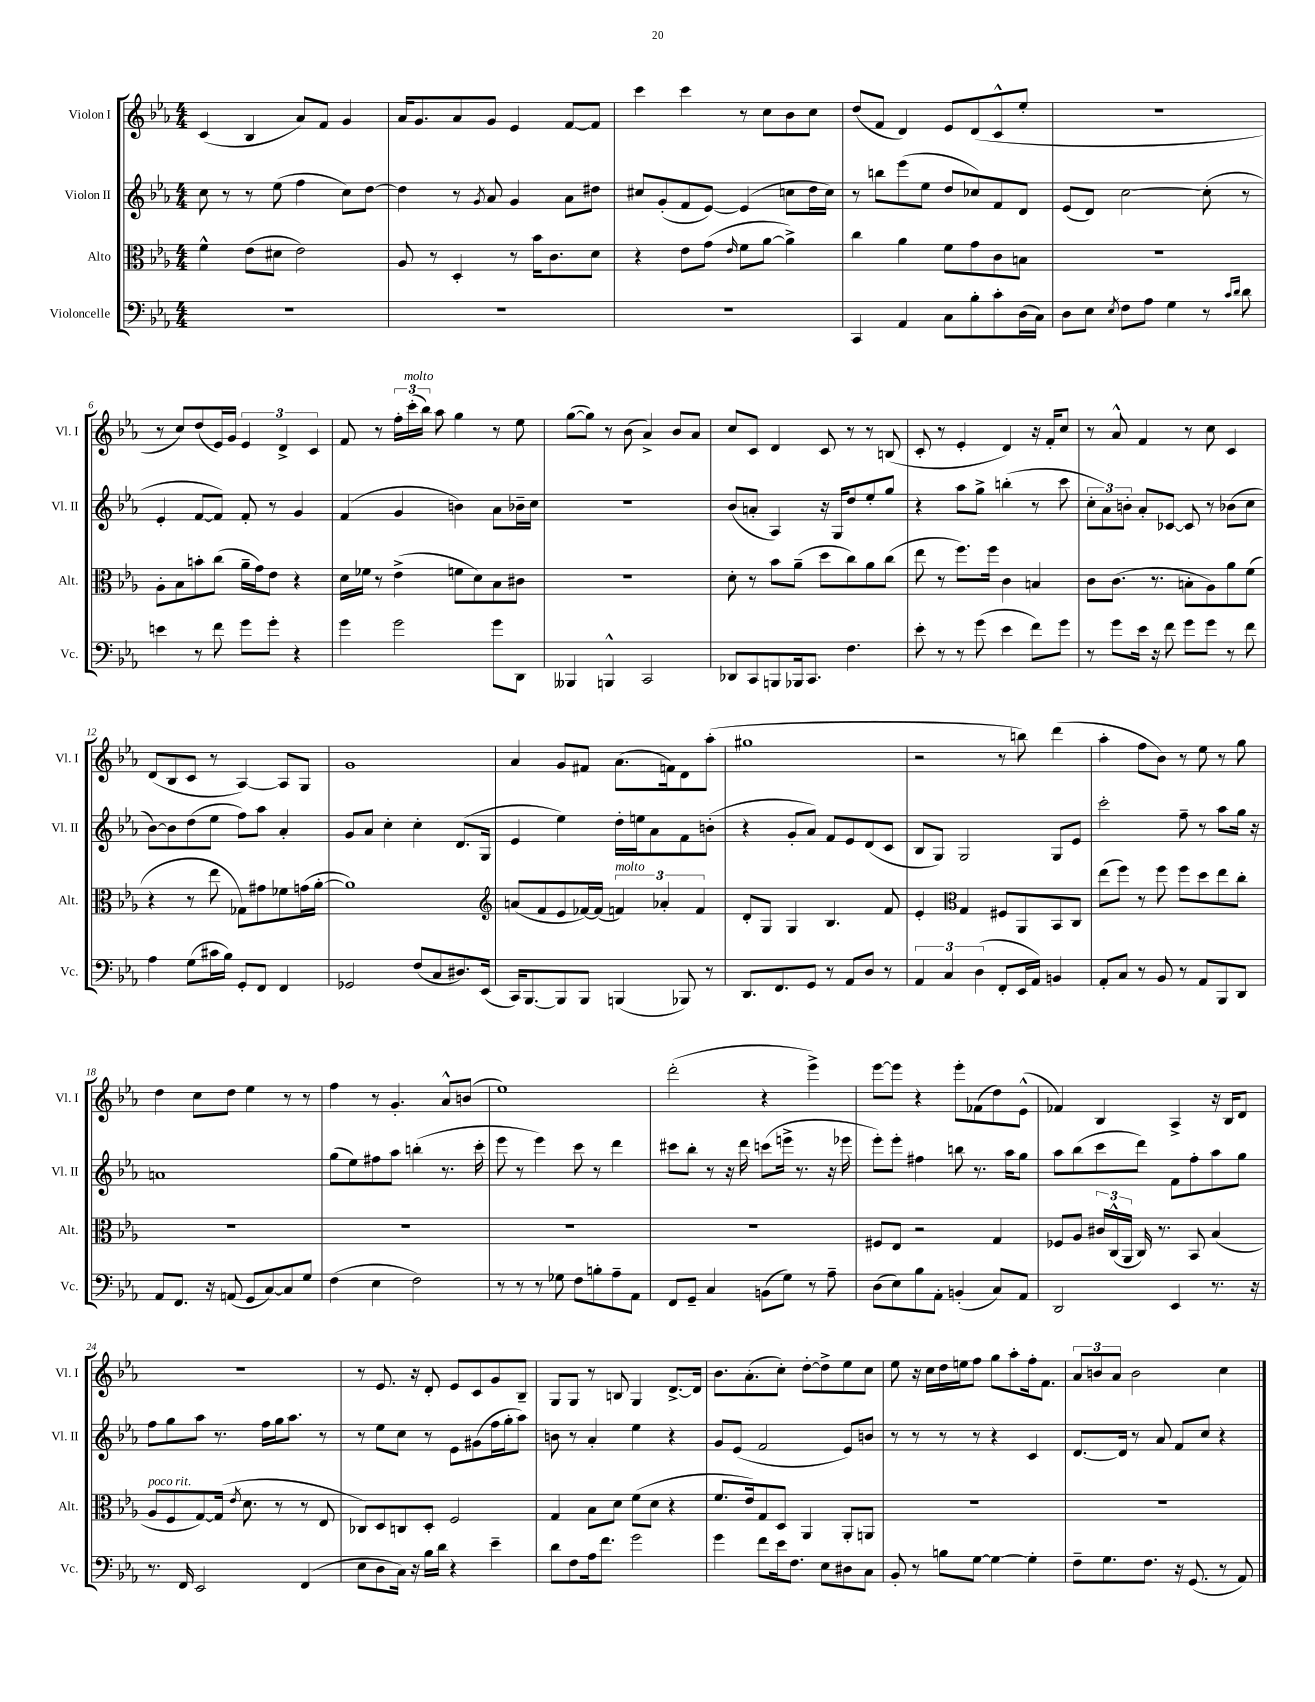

**kern	**kern	**kern	**kern
*part4	*part3	*part2	*part1
*staff4	*staff3	*staff2	*staff1
*I"Violoncelle	*I"Alto	*I"Violon II	*I"Violon I
*I'Vc.	*I'Alt.	*I'Vl. II	*I'Vl. I
*clefF4	*clefC3	*clefG2	*clefG2
*k[b-e-a-]	*k[b-e-a-]	*k[b-e-a-]	*k[b-e-a-]
*M4/4	*M4/4	*M4/4	*M4/4
=1	=1	=1	=1
1r	4f^^\	8cc\	(4c/
.	.	8r	.
.	(8e-\L	8r	4B-/
.	8d#X\J	(8ee-\	.
.	2e-\)	4ff\	8a-/L)
.	.	.	8f/J
.	.	8cc\L)	4g/
.	.	[8dd\J	.
=2	=2	=2	=2
1r	8A-/	4dd\]	16a-/KL
.	.	.	8.g/
.	8r	.	.
.	4D'/	8r	8a-/
.	.	8qg/	.
.	.	8a-/	8g/J
.	8r	4g/	4e-/
.	16b-\KL	.	.
.	8.c\	.	.
.	.	8a-\L	[8f/L
.	8d\J	8dd#X\J	8f/J]
=3	=3	=3	=3
1r	4r	8cc#X/L	4ccc\
.	.	(8g'/	.
.	8e-\L	8f/	4ccc\
.	(8g\J	[8e-/J)	.
.	16qqe-/	.	.
.	8f\L	(4e-/]	8r
.	[8a-\J	.	8cc\L
.	4a-^\])	8ccn\L	8b-\
.	.	16dd\L	8cc\J
.	.	16cc\JJ)	.
=4	=4	=4	=4
4CC/	4cc\	8r	(8dd/L
.	.	8bbn\L	8f/J
4AA-/	4a-\	(8eee-\	4d/)
.	.	8ee-\J	.
8C\L	8f\L	8dd/L	8e-/L
8B-'\	8g\	8cc-X/)	(8d/
8c'\	8c\	8f/	8c^^/
(16D\L	8Bn\J	8d/J	8ee-'/J
16C\JJ)	.	.	.
=5	=5	=5	=5
8D\L	1r	(8e-/L	1r
8E-\J	.	8d/J)	.
8qE-/	.	.	.
8F\L	.	[2cc\	.
8A-\J	.	.	.
4G\	.	.	.
8r	.	(8cc'\]	.
16qqc/LL	.	.	.
16qqd/JJ	.	.	.
8d\	.	8r	.
!!LO:LB:g=z
=6	=6	=6	=6
4en\	8A-'\L	4e-'/	8r
.	8B-\	.	8cc/L)
8r	8bn'\	[8f/L	(8dd/
8f\	(8cc\J	8f/J])	16e-/L)
.	.	.	16g/JJ
8g\L	16a-~\LL	8f'/	6e-/
.	16g\J)	.	.
8g'\J	8e-\J	8r	.
.	.	.	6d^/
4r	4r	4g/	.
.	.	.	6c/
=7	=7	=7	=7
4g\	16d\LL	(4f/	8f/
.	16f-X\JJ	.	.
.	8r	.	8r
2g\	(4e-^\	4g/	24ff'\LL
!	!	!	!LO:TX:a:i:t=molto
.	.	.	(24ccc'\
.	.	.	24bb-\JJ)
.	.	.	8aa-\
.	8fn\L	4bn\)	4gg\
.	8d\)	.	.
8g\L	8B-\	8a-\L	8r
8DD\J	8c#X\J	16b-X~\L	8ee-\
.	.	16cc\JJ	.
=8	=8	=8	=8
4BBB--X/	1r	1r	([8gg\L
.	.	.	8gg\J])
4BBBn^^/	.	.	8r
.	.	.	(8b-\
2CC/	.	.	4a-^/)
.	.	.	8b-/L
.	.	.	8a-/J
=9	=9	=9	=9
8DD-X/L	8d'\	(8b-/L	8cc/L
8CC/	8r	8an'/J	8c/J
8BBBn/	8b-\L	4A-/)	4d/
16BBB-X/k	(8a-~\J	.	.
8.CC/J	.	.	.
.	8dd\L	16r	8c/
.	.	16G/KL	.
4.F\	8cc\)	8dd/	8r
.	8a-\	8ee-'/	8r
.	(8cc\J	8gg/J	(8Bn/
=10	=10	=10	=10
8e-'\	8ee-\	4r	8c'/
8r	8r	.	8r
8r	8.ff\L)	8aa-\L	4e-'/
(8g\	.	8gg^\J	.
.	16ff\Jk	.	.
4e-\	4c\	(4bbn'\	4d/)
8f\L)	4Bn/	8r	16r
.	.	.	16f'/KL
8g\J	.	8ccc\	8cc/J
=11	=11	=11	=11
8r	8c\L	12cc'\L	8r
.	.	12a-\)	.
8g\L	(8.c\J	.	8a-^^/
.	.	12bn'\J	.
16e-\Jk	.	8a-'/L	4f/
16r	8.r	.	.
8f\	.	[8c-X/J	.
8g\L	8Bn'\L	8c-/]	8r
8g\J	8A-\)	8r	8cc\
8r	8a-\	(8b-X\L	4c/
8f\	(8f\J	8cc\J	.
!!LO:LB:g=z
=12	=12	=12	=12
4A-\	4r	[8b-\L)	(8d/L
.	.	8b-\]	8B-/
(8G\L	8r	(8dd\	8c/J
16c#X\L	8ee-\	8ee-\J	8r
16B-\JJ)	.	.	.
8GG'/L	8G-X\L)	8ff\L)	[4A-/)
8FF/J	8g#X\	8aa-\J	.
4FF/	8f-X\	4a-'/	8A-/L]
.	(16gn\L	.	8G/J
.	[16a-'\JJ	.	.
=13	=13	=13	=13
2GG-X/	1a-])	8g/L	1g
.	.	8a-/J	.
.	.	4cc'\	.
(8F/L	.	4cc'\	.
8C/	.	.	.
8.D#X/)	.	(8.d/L	.
(16EE-/Jk	.	16G/Jk	.
=14	=14	=14	=14
*	*clefG2	*	*
16CC/KL)	(8an/L	4e-/	4a-/
[8.BBB-/	.	.	.
.	8f/	.	.
8BBB-/]	8e-/	4ee-\)	8g/L
8BBB-/J	[16f-X/L)	.	8f#X/J
.	(16f-/JJ]	.	.
!	!LO:TX:a:i:t=molto	!	!
(4BBBn/	6fn/)	16dd'\LL	(8.a-\L
.	.	16een\J	.
.	.	8a-\	.
.	6a-X'/	.	.
.	.	.	16fn\k)
8BBB-X/)	.	8f\	8d\
.	6f/	.	.
8r	.	(8bn'\J	(8aa-'\J
=15	=15	=15	=15
8.DD/L	8d'/L	4r	1gg#X
.	8G/J	.	.
8.FF/	.	.	.
.	4G/	8g'/L	.
8GG/J	.	8a-/J)	.
8r	4.B-/	8f/L	.
8AA-/L	.	8e-/	.
8D/J	.	(8d/	.
8r	8f/	8c/J	.
=16	=16	=16	=16
6AA-/	4e-'/	8B-/L	2r
.	.	8G/J)	.
6C/	.	.	.
*	*clefC3	*	*
.	4G/	2G/	.
(6D\	.	.	.
8FF'/L	8F#X/L	.	8r
16EE-/L	8AA-/	.	8bbn\)
16AA-/JJ)	.	.	.
4BBn/	8BB-/	8G/L	(4ddd\
.	8C/J	8e-/J	.
=17	=17	=17	=17
8AA-'/L	(8ee-\L	2ccc'\	4aa-'\
8C/J	8ff\J)	.	.
8r	8r	.	8ff\L
8BB-/	8ff\	.	8b-\J)
8r	8ff\L	8ff~\	8r
8AA-/L	8dd\	8r	8ee-\
8BBB-/	8ee-\	8aa-\L	8r
8DD/J	8cc'\J	16gg\Jk	8gg\
.	.	16r	.
!!LO:LB:g=z
=18	=18	=18	=18
8AA-/L	1r	1an	4dd\
8.FF/J	.	.	.
.	.	.	8cc\L
16r	.	.	.
(8AAn/	.	.	8dd\J
8GG/L	.	.	4ee-\
[8C/)	.	.	.
8C/]	.	.	8r
8G/J	.	.	8r
=19	=19	=19	=19
(4F\	1r	(8gg\L	4ff\
.	.	8ee-\)	.
4E-\	.	8ff#X\	8r
.	.	8aa-\J	4.g'/
2F\)	.	(4bbn'\	.
.	.	8.r	8a-^^/L
.	.	.	(8bn/J
.	.	16ccc'\	.
=20	=20	=20	=20
8r	1r	8eee-\	1ee-)
8r	.	8r	.
8r	.	4eee-\)	.
8G-X\	.	.	.
8F\L	.	8ccc\	.
8Bn'\	.	8r	.
8A-~\	.	4ddd\	.
8AA-\J	.	.	.
=21	=21	=21	=21
8FF/L	1r	8ccc#X\L	(2ddd'\
8GG~/J	.	8bb-'\J	.
4C/	.	8r	.
.	.	16r	.
.	.	16ddd\	.
(8BBn\L	.	(8cccn\L	4r
8G\J)	.	16eeen^\Jk	.
.	.	8.r	.
8r	.	.	4eee-^\)
8A-~\	.	16r	.
.	.	16eee-X\	.
=22	=22	=22	=22
(8D\L	8F#X/L	8eee-'\L)	[8eee-\L
8E-\)	8E-/J	8eee-'\J	8eee-\J]
8B-\	2r	4ff#X\	4r
8AA-'\J	.	.	.
(4BBn'/	.	8bbn\	8eee-'\L
.	.	8.r	(8f-X\
8C/L)	4G/	.	8dd\)
.	.	16aa-\KL	.
8AA-/J	.	8gg\J	(8e-^^\J
=23	=23	=23	=23
2DD/	8F-X/L	8aa-\L	4f-X/)
.	8A-/J	(8bb-\	.
.	24c#X/LL	8ccc\	4B-/
.	(24C^^/	.	.
.	24AA-/JJ	.	.
.	16C/)	8ddd\J)	.
.	8.r	.	.
4EE-/	.	8f\L	4A-^/
.	8BB-/	8ff'\	.
8.r	(4B-/	8aa-\	16r
.	.	.	16B-/KL
.	.	8gg\J	8d/J
16r	.	.	.
!!LO:LB:g=z
=24	=24	=24	=24
!	!LO:TX:a:i:t=poco rit.	!	!
8.r	8A-/L	8ff\L	1r
.	8F/	8gg\	.
16FF/	.	.	.
2EE-/	[8G/)	8aa-\J	.
.	(16G/Jk]	8.r	.
.	8qe-/	.	.
.	8.d\	.	.
.	.	16ff\LL	.
.	8r	16gg\J	.
.	.	8.aa-\J	.
(4FF/	8r	.	.
.	8E-/	8r	.
=25	=25	=25	=25
8E-\L	8C-X/L)	8r	8r
8D\	8D/	8ee-\L	8.e-/
16C\Jk)	8Cn/	8cc\J	.
16r	.	.	16r
16B-\LL	8D'/J	8r	8d'/
16d\JJ	.	.	.
4r	2F/	8e-\L	8e-/L
.	.	(8g#X\	8c/
4e-~\	.	16ff\L	8g/
.	.	16gg'\J	.
.	.	8aa-\J)	8B-~/J
=26	=26	=26	=26
8d\L	4G/	8bn\	8G/L
8F\	.	8r	8G/J
16A-\k	8B-\L	4a-'/	8r
8.f\J	.	.	.
.	8d\J	.	8Bn/
2g\	(8f\L	4ee-\	4G/
.	8d\J	.	.
.	4r	4r	[8.d^/L
.	.	.	16d/Jk]
=27	=27	=27	=27
4g\	8.f/L	8g/L	8.b-\L
.	.	(8e-/J	.
.	16e-/k)	.	(8.a-'\
8f\L	8G/	2f/	.
16e-\k	8D/J	.	8cc'\J)
8.F\J	.	.	.
.	4AA-/	.	[8dd'\L
8E-\L	.	.	8dd^\]
8D#X\	8AA-'/L	8e-/L)	8ee-\
8C\J	8AAn/J	8bn/J	8cc\J
=28	=28	=28	=28
8BB-'/	1r	8r	8ee-\
8r	.	8r	16r
.	.	.	16cc\LL
8Bn\L	.	8r	16dd\
.	.	.	16een\J
[8G\J	.	8r	8ff\J
4G\_	.	4r	8gg\L
.	.	.	8aa-'\
4G'\]	.	4c/	16ff'\k
.	.	.	8.f\J
=29	=29	=29	=29
8F~\L	1r	[8.d/L	12a-/L
.	.	.	12bn/
8.G\	.	.	.
.	.	.	12a-/J
.	.	16d/Jk]	.
.	.	8r	2b\
8.F\J	.	.	.
.	.	8a-/	.
16r	.	8f/L	.
(8.GG/	.	.	.
.	.	8cc/J	.
8r	.	4r	4cc\
8AA-/)	.	.	.
==	==	==	==
*-	*-	*-	*-
